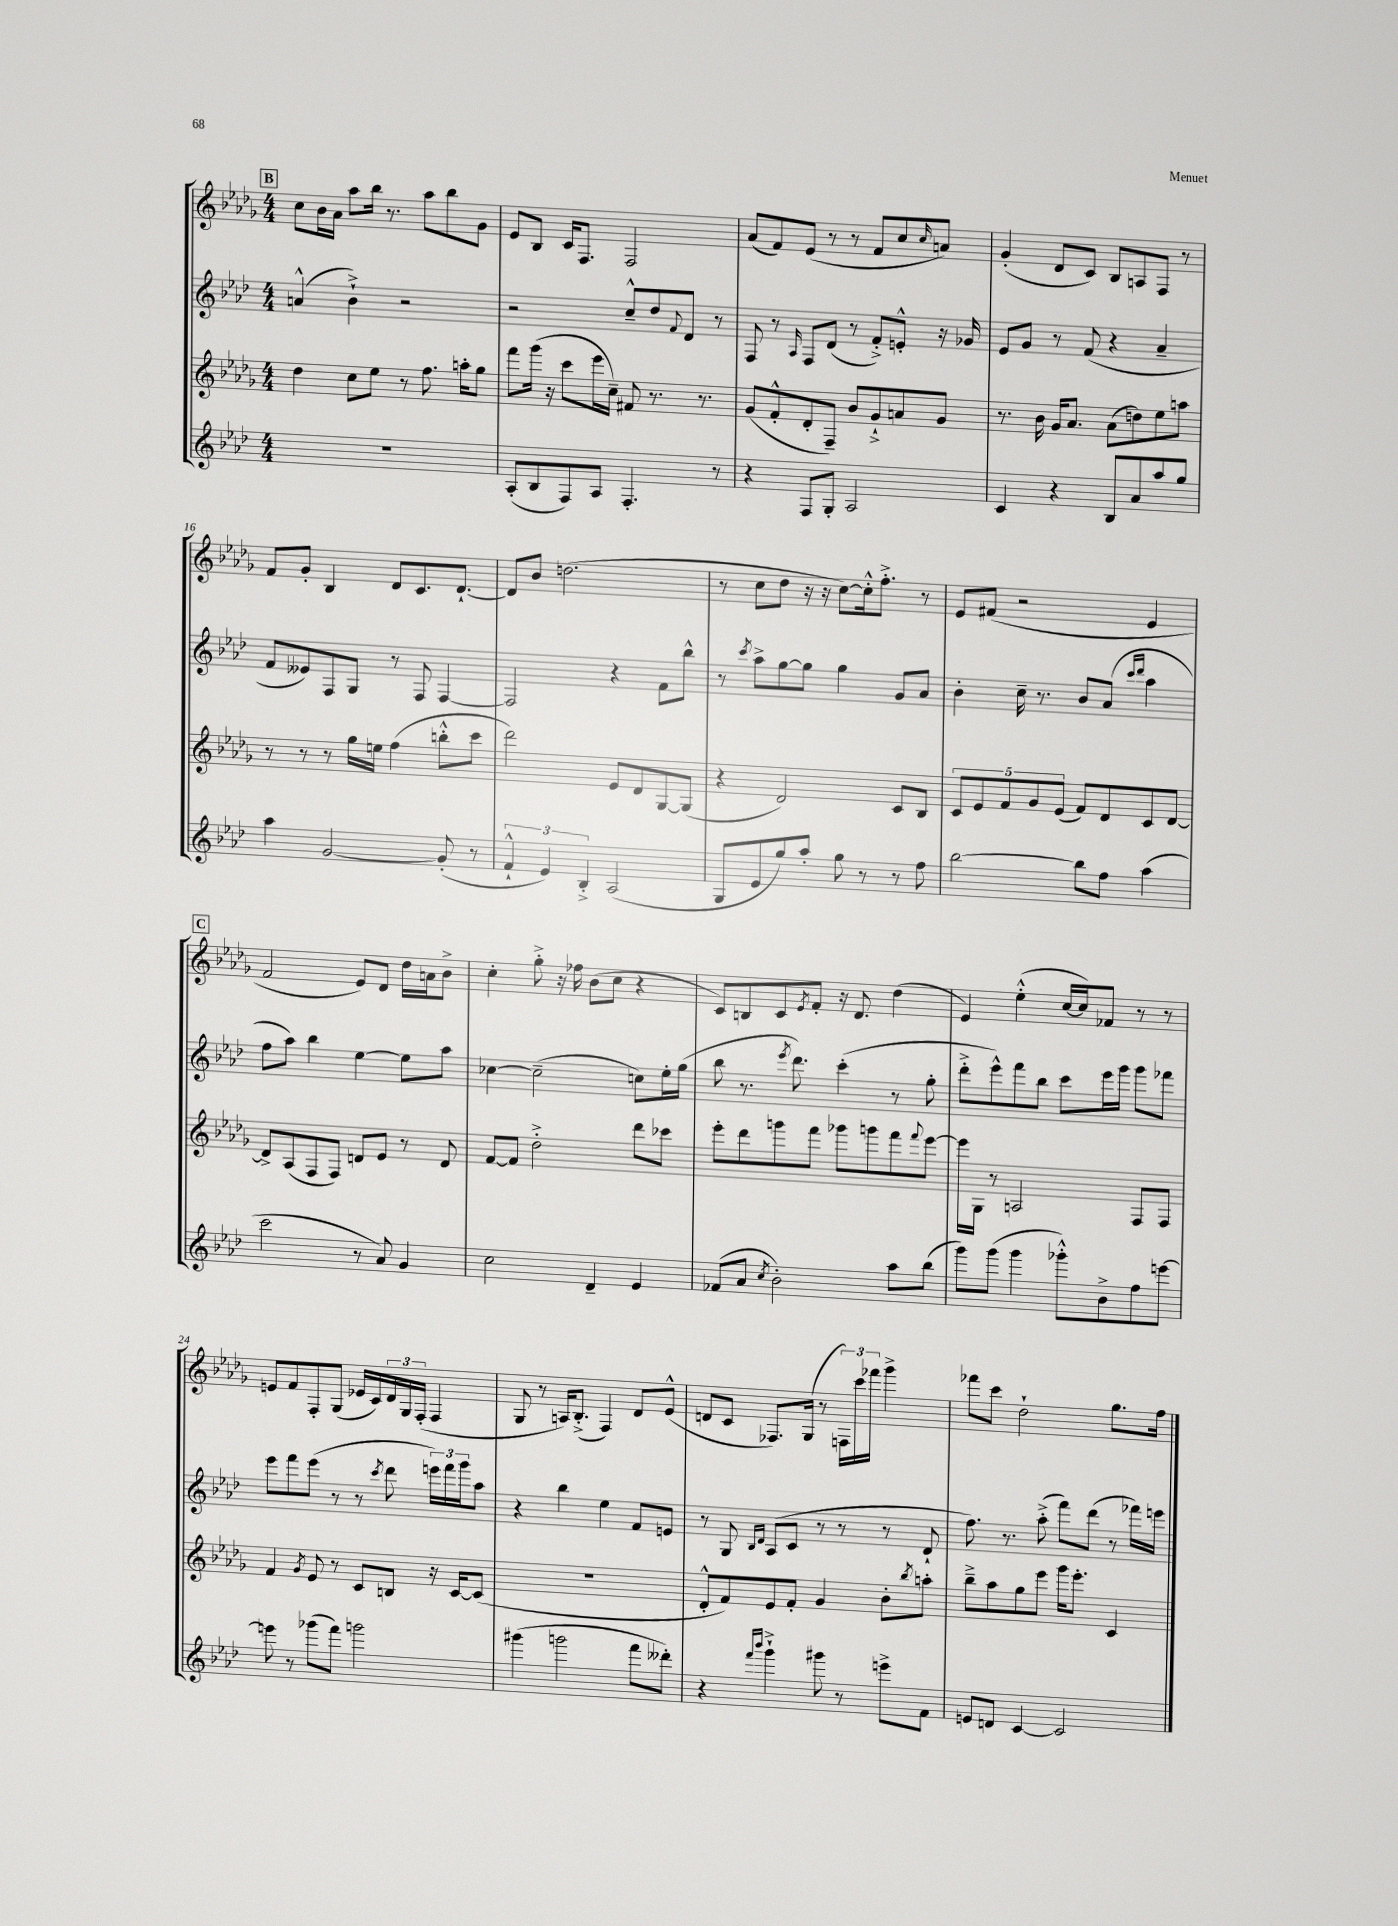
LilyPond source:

<<
\new StaffGroup <<
\new Staff = "s0" {
    \clef treble \key des \major \numericTimeSignature \time 4/4
    \mark \markup { \box "B" } c''8 bes'16 aes'16 aes''8 bes''16 r8. aes''8 bes''8 ges'8 |
    ees'8 bes8 c'16 f8. f2 |
    aes'8( f'8) ees'8( r8 r8 f'8 c''8 \grace { c''16 } a'8) |
    ges'4-.( des'8 c'8) bes8 a8 f8 r8 |
    f'8 ges'8-. bes4 des'8 c'8. des'8.~-! |
    des'8 bes'8 d''2.( |
    r8 c''8 des''8 r16 r16 c''8~) c''16-.-^ f''8.-.-> r8 |
    ees'8 fis'8( r2 ees'4 |
    \mark \markup { \box "C" } f'2 ees'8) des'8 des''16 a'16 bes'8-> |
    c''4-. ges''8-.-> r16 fes''16 bes'8( c''8 r4 |
    c'8) b8 c'8 \acciaccatura { ees'8 } f'8-. r16 des'8. des''4( |
    ees'4) ees''4-.-^( c''16~ c''16) fes'8 r8 r8 |
    e'8 f'8 f8-. ges8( ees'16 c'16) \tuplet 3/2 { des'16 ges16 f16-.( } f4 |
    ges8 r8 a16) bes8.-.->( f4) des'8 ees'8-^( |
    d'8 c'8 fes8.) ges16( r8 \tuplet 3/2 { f16) c'''16 fes'''16 } ges'''4-> |
    fes'''8 c'''8 des''2-! ges''8. f''16 \bar "|." |
}
\new Staff = "s1" {
    \clef treble \key aes \major \numericTimeSignature \time 4/4
    \mark \markup { \box "B" } a'4-^( bes'4-!->) r2 |
    r2 c''8---^ des''8 \appoggiatura { f'8 } des'8 r8 |
    f8 r8 \grace { aes16 } f8 des'8( r8 f'8-.->) e'8-.-^ r16 ges'16 |
    ees'8 g'8 r8 f'8( r4 aes'4-- |
    f'8 eeses'8) f8 g8 r8 f8 f4~ |
    f2 r4 f'8 bes''8-^ |
    r8 \acciaccatura { c'''8 } aes''8-> g''8~ g''8 g''4 g'8 aes'8 |
    bes'4-. c''16-- r8. bes'8 aes'8( \grace { c'''16 des'''16 } aes''4 |
    \mark \markup { \box "C" } f''8 aes''8) bes''4 ees''4~ ees''8 aes''8 |
    ces''4~ ces''2--( c''8) ees''16-. g''16( |
    bes''8 r8. \acciaccatura { ees'''8 } des'''8.) c'''4-.( r8 g''8-. |
    des'''8-.-> ees'''8-^) f'''8 bes''8 c'''8 ees'''16 g'''16 g'''8 fes'''8 |
    ees'''8 f'''8 ees'''8( r8 r8 \acciaccatura { c'''8 } des'''8 \tuplet 3/2 { e'''16) f'''16 g'''16 } aes''8 |
    r4 bes''4 ees''4 f'8 e'8 |
    r8 g8 \grace { bes16 des'16 } aes8( c'8 r8 r8 r8 des'8-! |
    f''8.) r8. aes''8-.->( f'''8) des'''8( r8 fes'''16) e'''16 \bar "|." |
}
\new Staff = "s2" {
    \clef treble \key des \major \numericTimeSignature \time 4/4
    \mark \markup { \box "B" } des''4 c''8 ees''8 r8 f''8. a''16-. ges''8 |
    f'''8 ges'''16( r16 c'''8 ees'''16 c''16--) fis'8 r8. r8. |
    ges'8( f'8-.-^ des'8-. f8--) bes'8 ges'8-!-> a'8 ges'8 |
    r8. bes'16 ges'16 aes'8. aes'8( d''8) ees''8 a''8 |
    r8 r8 r8 ges''16 e''16 f''4( b''8-.-^ c'''8 |
    des'''2) ees'8 des'8 ges8~ ges8( |
    r4 des'2) c'8 bes8 |
    \tuplet 5/4 { c'8 ees'8 f'8 ges'8 ees'8( } f'8) des'8 c'8 des'8~ |
    \mark \markup { \box "C" } des'8-> aes8( f8 f8) d'8 ees'8 r8 d'8 |
    f'8~ f'8 des''2-.-> des'''8 ces'''8 |
    ees'''8-. des'''8 g'''8 f'''8 ges'''8 g'''8 f'''8 \appoggiatura { f'''8 } ees'''8~ |
    ees'''16 ges16 r8 a2 f8 f8 |
    f'4 \acciaccatura { ges'8 } ees'8 r8 c'8 b8 r16 c'16~ c'8( |
    R1 |
    des'8-.-^ f'8) ees'8 f'8-. ges'4 bes'8-. \acciaccatura { bes''8 } a''8-. |
    bes''8---> aes''8 ges''8 ees'''8 ges'''16 ees'''8.-. c'4 \bar "|." |
}
\new Staff = "s3" {
    \clef treble \key aes \major \numericTimeSignature \time 4/4
    \mark \markup { \box "B" } R1 |
    aes8-.( bes8 f8) aes8 f4.-. r8 |
    r4 f8 g8-. aes2 |
    c'4 r4 bes8 aes'8 aes''8 g''8 |
    aes''4 g'2~ g'8-.( r8 |
    \tuplet 3/2 { f'4-!-^ ees'4) bes4-.-> } aes2( |
    g8 ees'8 g''8) aes''8-. g''8 r8 r8 f''8 |
    bes''2~ bes''8 f''8 aes''4( |
    \mark \markup { \box "C" } c'''2 r8 aes'8) g'4 |
    c''2 des'4-- ees'4 |
    fes'8( aes'8 \acciaccatura { c''8 } bes'2-.) aes''8 bes''8( |
    g'''8) g'''8( g'''4 ges'''8-.-^) bes'8-> f''8 e'''8~ |
    e'''8 r8 ges'''8( f'''8) g'''2 |
    gis'''4( g'''2 f'''8 deses'''8-.) |
    r4 \grace { f'''16 bes'''16 } g'''4-!-> gis'''8 r8 e'''8-> f'8 |
    e'8 d'8 c'4~ c'2 \bar "|." |
}
>>
>>
\layout { \context { \Score currentBarNumber = #12 } }
